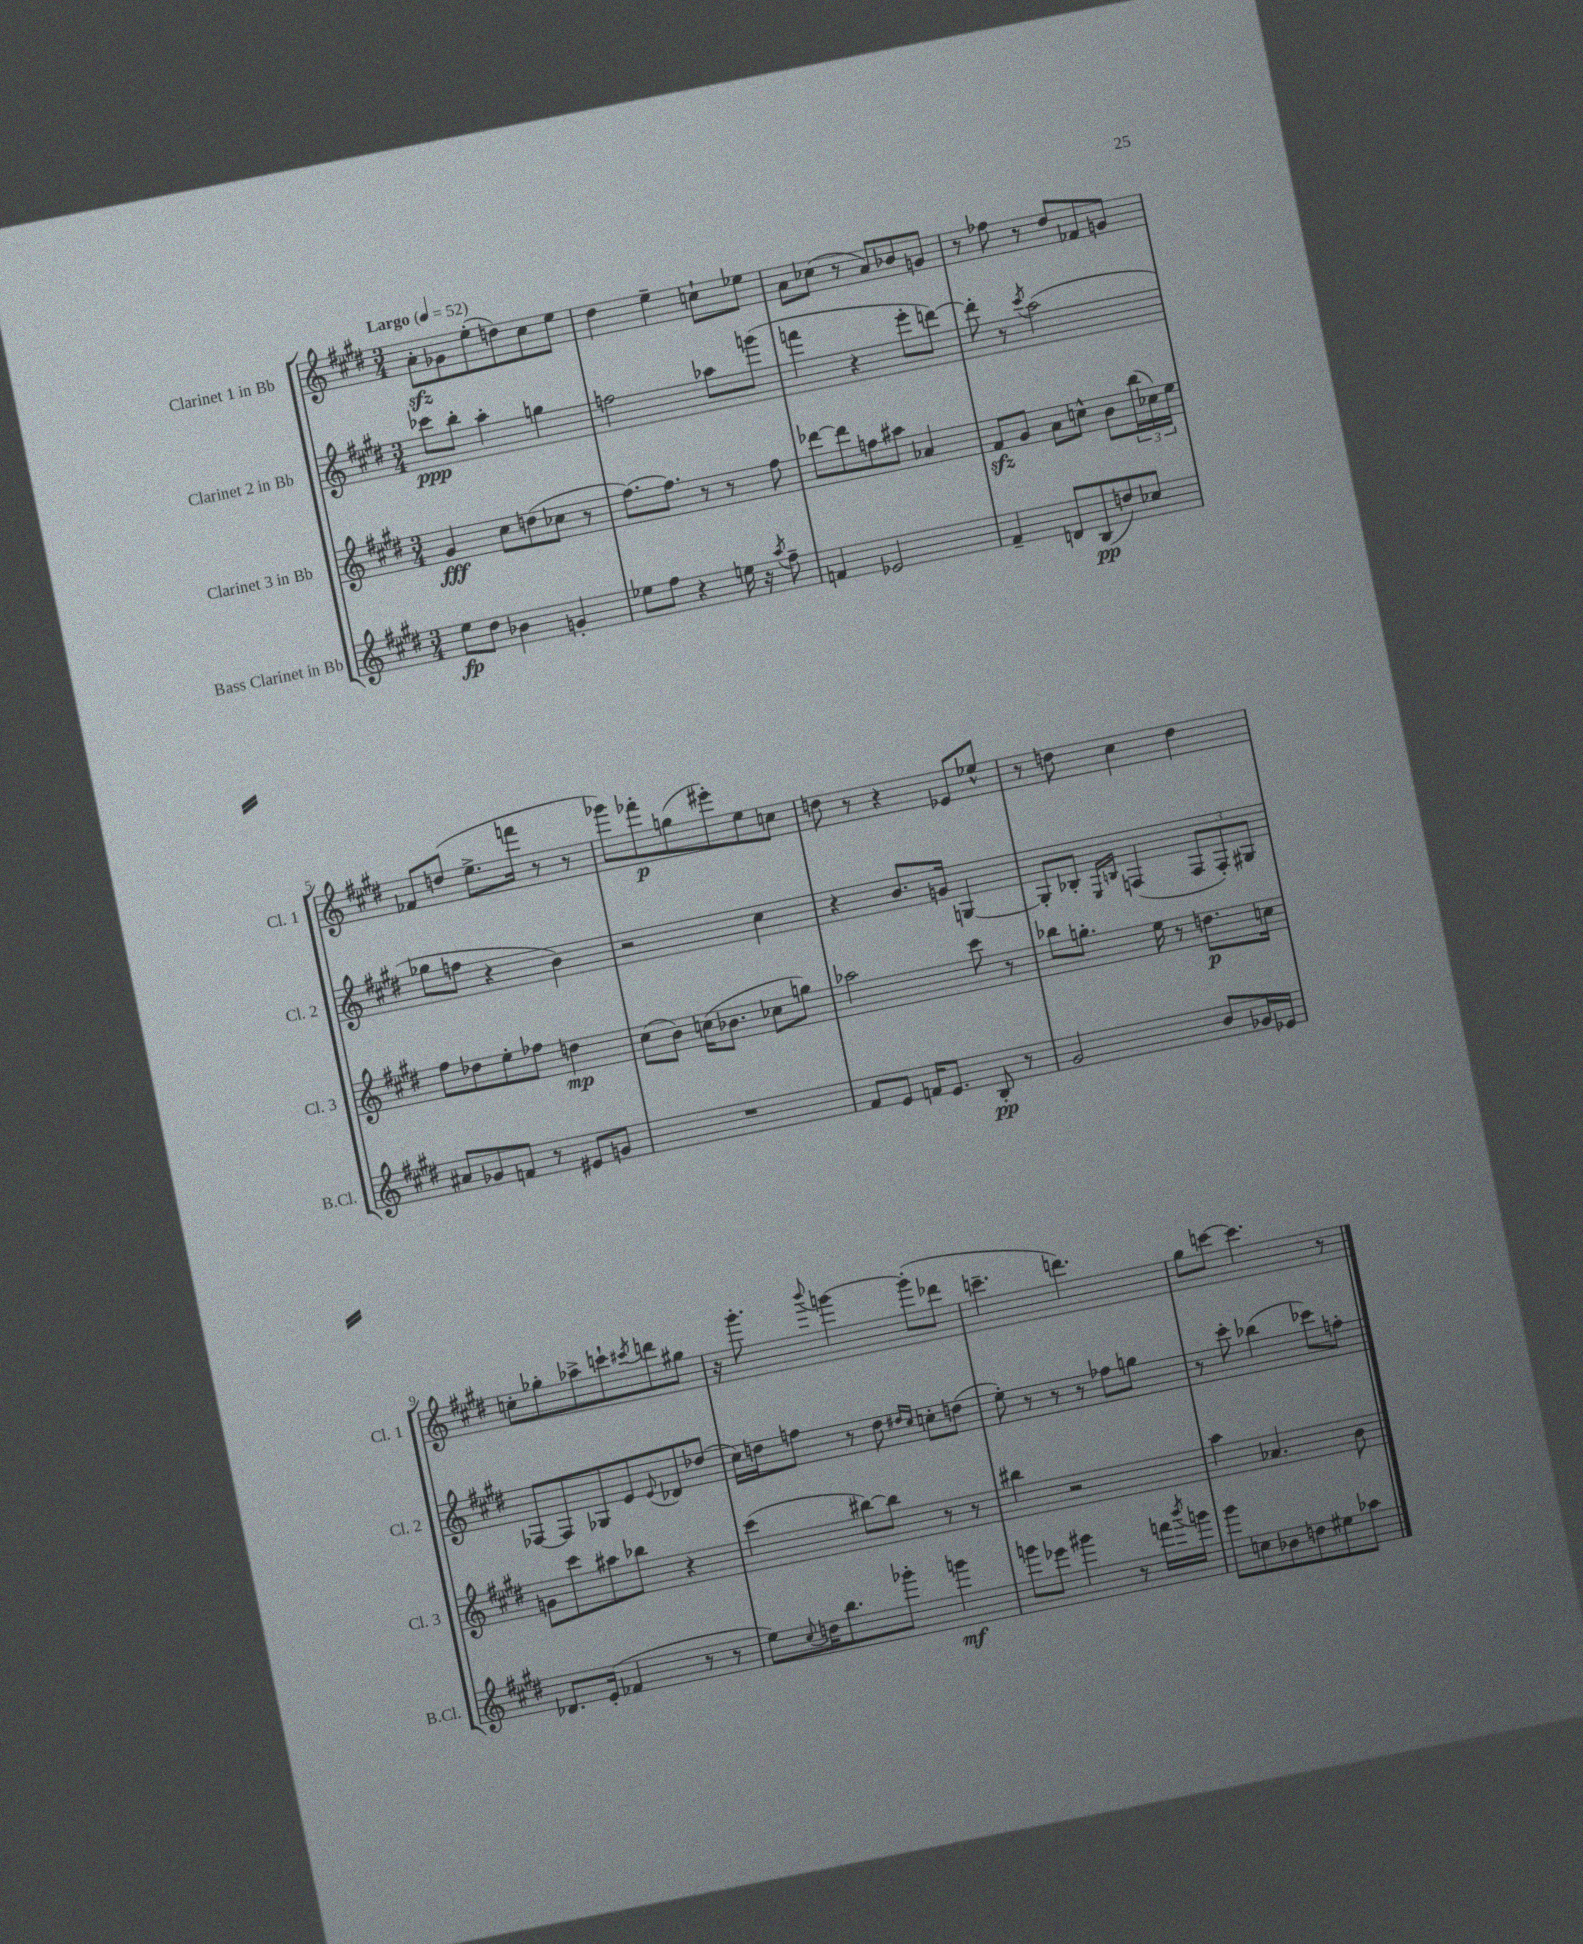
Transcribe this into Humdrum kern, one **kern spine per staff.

**kern	**dynam	**kern	**dynam	**kern	**dynam	**kern	**dynam
*part4	*part4	*part3	*part3	*part2	*part2	*part1	*part1
*staff4	*staff4	*staff3	*staff3	*staff2	*staff2	*staff1	*staff1
*I"Bass Clarinet in Bb	*	*I"Clarinet 3 in Bb	*	*I"Clarinet 2 in Bb	*	*I"Clarinet 1 in Bb	*
*I'B.Cl.	*	*I'Cl. 3	*	*I'Cl. 2	*	*I'Cl. 1	*
*clefG2	*	*clefG2	*	*clefG2	*	*clefG2	*
*k[f#c#g#d#]	*	*k[f#c#g#d#]	*	*k[f#c#g#d#]	*	*k[f#c#g#d#]	*
*M3/4	*	*M3/4	*	*M3/4	*	*M3/4	*
*MM52	*	*MM52	*	*MM52	*	*MM52	*
=1	=1	=1	=1	=1	=1	=1	=1
!	!	!	!	!	!	!LO:TX:a:B:t=Largo	!
8ee\L	fp	4g#/	fff	8ccc-X\L	ppp	8azz'\L	.
8dd#\J	.	.	.	8bb'\J	.	8g-X\	.
4b-X\	.	8cc#\L	.	4aa'\	.	(8ee'\	.
.	.	(8ddn\	.	.	.	8ddn\)	.
4gn'/	.	8cc-X\J	.	4ggn\	.	8cc#\	.
.	.	8r	.	.	.	8ee\J	.
=2	=2	=2	=2	=2	=2	=2	=2
8ee-X\L	.	[8.ff#\L)	.	2ffn\	.	4dd#\	.
8ff#\J	.	.	.	.	.	.	.
.	.	8.ff#\J]	.	.	.	.	.
4r	.	.	.	.	.	4ee~\	.
.	.	8r	.	.	.	.	.
16een\	.	8r	.	8aa-X\L	.	8ccn`\L	.
16r	.	.	.	.	.	.	.
8qaa/	.	.	.	.	.	.	.
8ff#~\	.	8ff#\	.	(8gggn\J	.	8ee-X\J	.
=3	=3	=3	=3	=3	=3	=3	=3
4fn/	.	[8ddd-X\L	.	4fffn\	.	8a\L	.
.	.	8ddd-\]	.	.	.	(8cc-X\J	.
2e-X/	.	8ffn\	.	4r	.	8r	.
.	.	8aa#X\J	.	.	.	8a/L)	.
.	.	4a-X/	.	8eee'\L	.	8b-X/	.
.	.	.	.	[8dddn\J)	.	8gn/J	.
=4	=4	=4	=4	=4	=4	=4	=4
4f#~/	.	8f#zz/L	.	8ddd'\]	.	8r	.
.	.	8g#/J	.	8r	.	8ff-X\	.
.	.	.	.	8qccc#/	.	.	.
8dn/L	.	8a\L	.	(2aa\	.	8r	.
(8B/	pp	8ccn^^\J	.	.	.	8dd#/L	.
8ddn/)	.	8b\L	.	.	.	8f-X/	.
8cc-X/J	.	(24bb\L	.	.	.	8gn/J	.
.	.	24cc-X\)	.	.	.	.	.
.	.	24ee\JJ	.	.	.	.	.
!!LO:LB:g=z
=5	=5	=5	=5	=5	=5	=5	=5
8a#X/L	.	8ff#\L	.	8gg-X\L	.	8f-X/L	.
8g-X/	.	8dd-X\	.	8ffn\J	.	(8ddn/J	.
8fn/J	.	8ee'\	.	4r	.	8.ee^\L	.
8r	.	8ff-X\J	.	.	.	.	.
.	.	.	.	.	.	16fffn\Jk	.
8e#X/L	.	4ddn\	mp	4b\)	.	8r	.
8gn/J	.	.	.	.	.	8r	.
=6	=6	=6	=6	=6	=6	=6	=6
2.r	.	(8cc#\L	.	2r	.	8ggg-X\L)	.
.	.	8b\J)	.	.	.	8fff-X'\	p
.	.	(16ccn\KL	.	.	.	(8ggn\	.
.	.	8.b-X\J	.	.	.	.	.
.	.	.	.	.	.	8eee#X'\)	.
.	.	8cc-X\L	.	4cc#\	.	8ee\	.
.	.	8ggn\J)	.	.	.	8ccn\J	.
=7	=7	=7	=7	=7	=7	=7	=7
8f#/L	.	2aa-X\	.	4r	.	8ddn\	.
8e/J	.	.	.	.	.	8r	.
16fn/KL	.	.	.	8.b/L	.	4r	.
8.e/J	.	.	.	.	.	.	.
.	.	.	.	16gn/Jk	.	.	.
8B'/	pp	8ccc#\	.	[4Gn/	.	8e-X/L	.
8r	.	8r	.	.	.	8ee-X^^/J	.
=8	=8	=8	=8	=8	=8	=8	=8
2g#/	.	8bb-X\L	.	8G'/L]	.	8r	.
.	.	8.ggn'\J	.	8B-X'/J	.	8ddn\	.
.	.	.	.	16qqE/LL	.	.	.
.	.	.	.	16qqBn/JJ	.	.	.
.	.	.	.	(4Fn/	.	4cc#\	.
.	.	16ee\	.	.	.	.	.
.	.	8r	.	.	.	.	.
8b/L	.	8.ddn\L	p	12F/L	.	4dd\	.
.	.	.	.	12F'/)	.	.	.
16g-X/L	.	.	.	.	.	.	.
.	.	.	.	12G#X/J	.	.	.
16e-X/JJ	.	16ccn\Jk	.	.	.	.	.
!!LO:LB:g=z
=9	=9	=9	=9	=9	=9	=9	=9
8.d-X/L	.	8gn\L	.	[8F-X/L	.	8ccn'\L	.
.	.	8ccc#\	.	8F-/]	.	8gg-X'\	.
(16e'/Jk	.	.	.	.	.	.	.
4f-X/	.	8aa#X\	.	8G-X/	.	8aa-X^\	.
.	.	8bb-X\J	.	8e/	.	8cccn`\	.
.	.	.	.	8qqe/	.	8qccc#X/	.
8r	.	4r	.	8d-X/	.	8dddn\	.
8r	.	.	.	(8dd-X/J	.	8gg#X\J	.
=10	=10	=10	=10	=10	=10	=10	=10
8ee\L)	.	(4ccc#\	.	16cc#\LL)	.	16r	.
.	.	.	.	16ddn\J	.	8.ggg#'\	.
8qqcc#/	.	.	.	.	.	.	.
16ddn\K	.	.	.	8ffn\J	.	.	.
8.bb\	.	.	.	.	.	.	.
.	.	.	.	.	.	8qqbbb/	.
.	.	[8bb#X\L)	.	8r	.	[4gggn\	.
8ggg-X'\J	.	8bb#\J]	.	8dd\	.	.	.
.	.	.	.	16qqdd#X/LL	.	.	.
.	.	.	.	16qqcc#/JJ	.	.	.
4gggn\	mf	8r	.	8ccn'\L	.	(8ggg'\L]	.
.	.	8r	.	(8ddn\J	.	8ddd-X\J	.
=11	=11	=11	=11	=11	=11	=11	=11
8gggn\L	.	4bb#X\	.	8ee'\)	.	4.cccn~\	.
8eee-X\J	.	.	.	8r	.	.	.
4ggg#X\	.	2r	.	8r	.	.	.
.	.	.	.	8r	.	4.dddn\)	.
8r	.	.	.	8ff-X\L	.	.	.
16fffn\LL	.	.	.	8ggn\J	.	.	.
8qbbb/	.	.	.	.	.	.	.
16gggn\JJ	.	.	.	.	.	.	.
=12	=12	=12	=12	=12	=12	=12	=12
8ggg#\L	.	4aa\	.	8r	.	8gg#\L	.
8ccn\	.	.	.	8ccc#'\	.	[8cccn\J	.
8b-X\	.	4.a-X/	.	(4bb-X\	.	4.ccc\]	.
8ddn\	.	.	.	.	.	.	.
8ee#X\	.	.	.	8ccc-X\L)	.	.	.
8aa-X\J	.	8b\	.	8ffn'\J	.	8r	.
==	==	==	==	==	==	==	==
*-	*-	*-	*-	*-	*-	*-	*-
